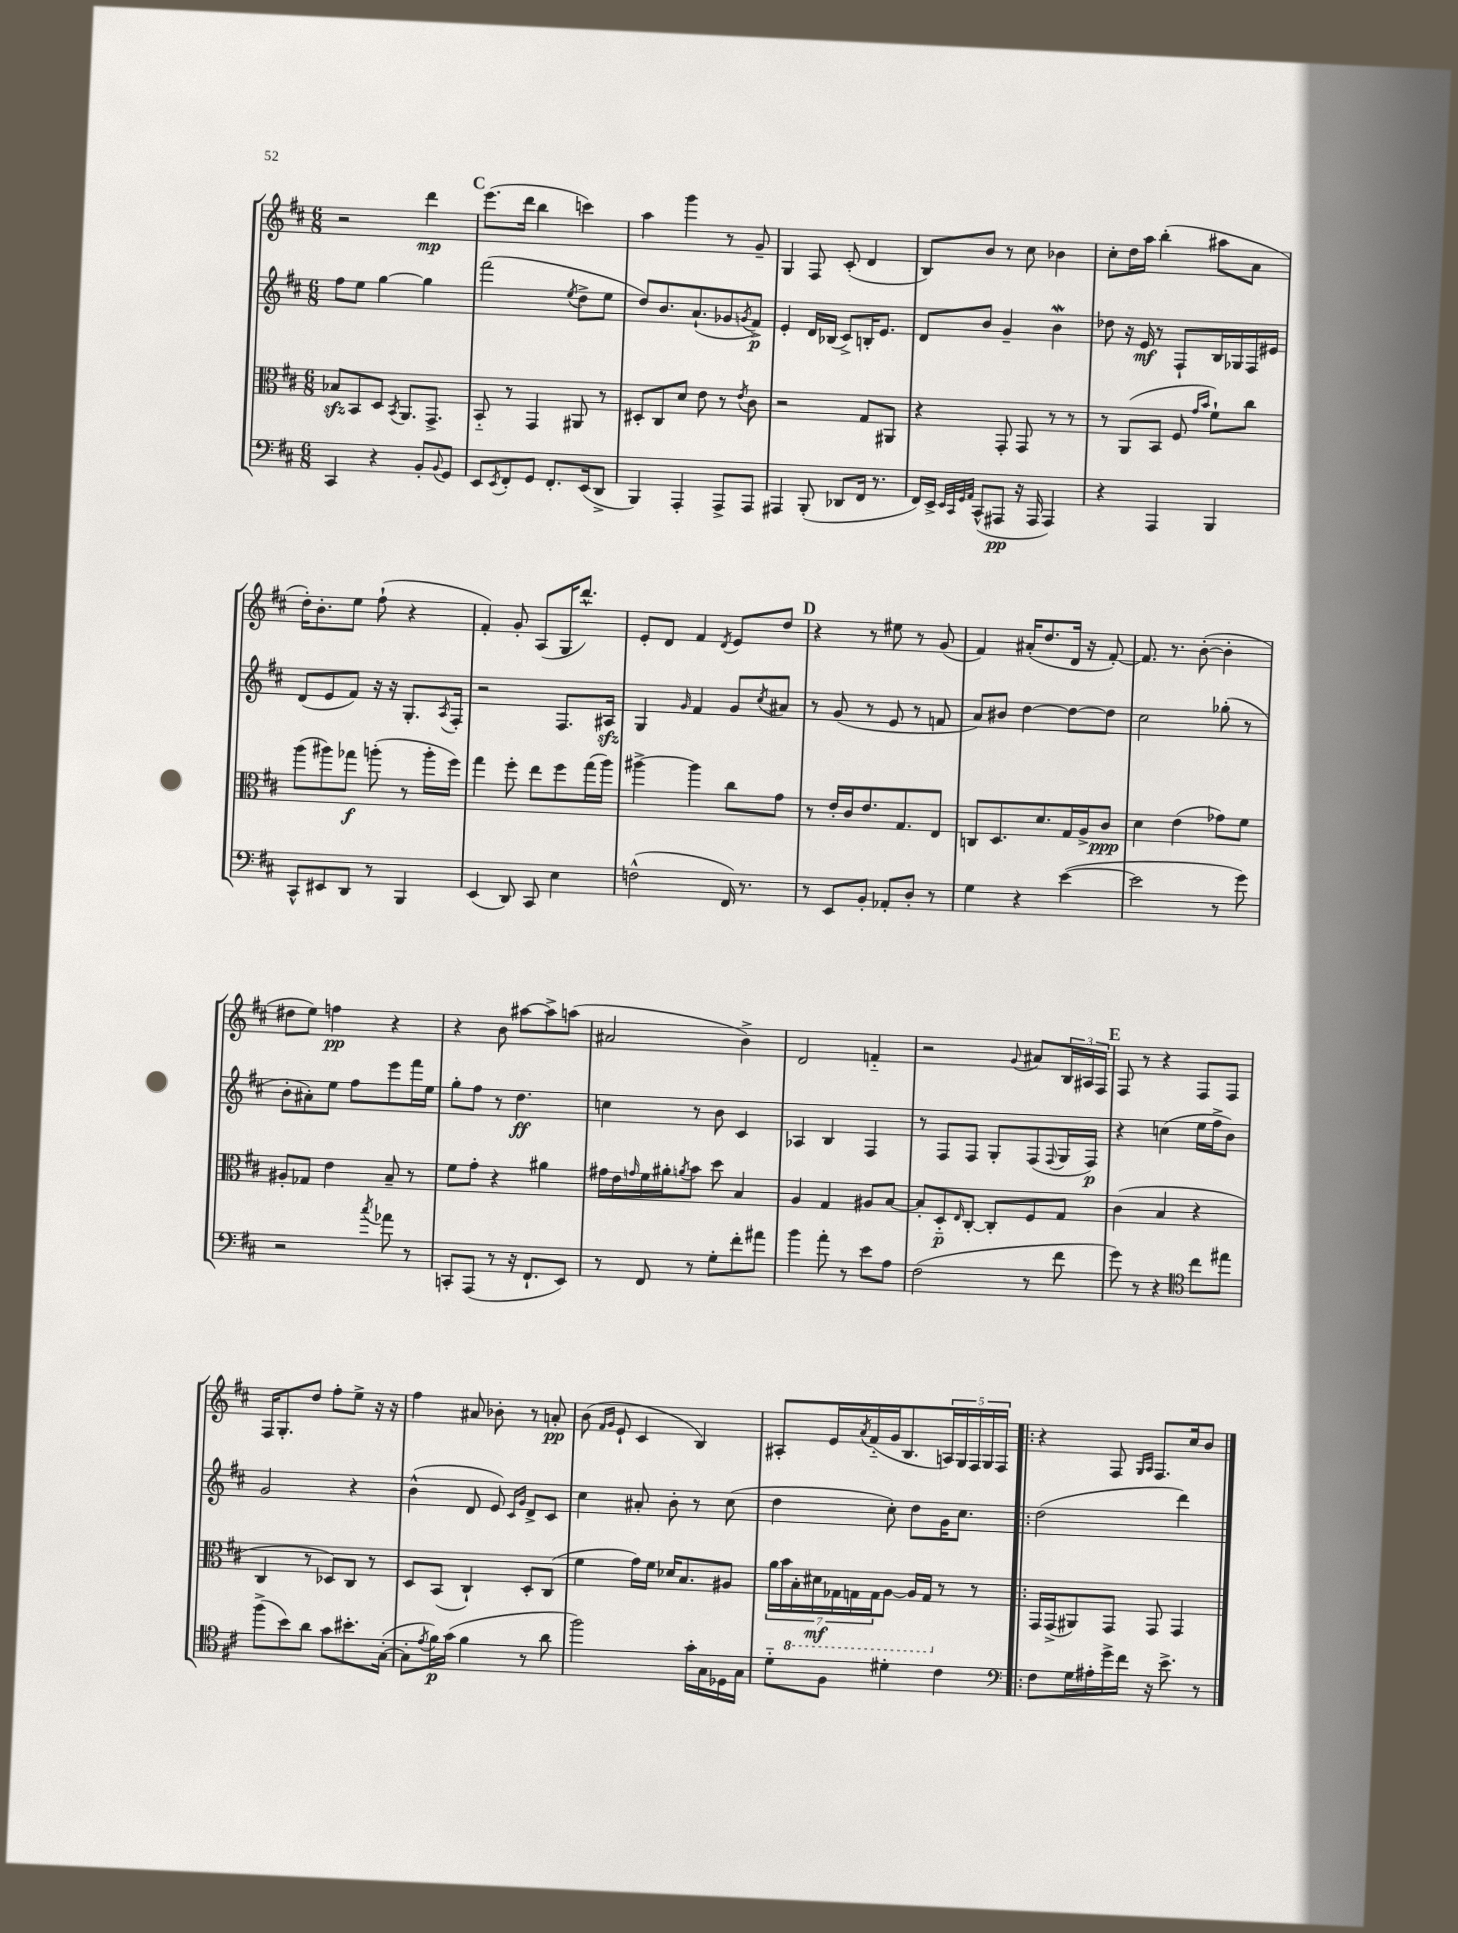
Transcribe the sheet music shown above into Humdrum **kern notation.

**kern	**kern	**kern	**kern
*staff4	*staff3	*staff2	*staff1
*clefF4	*clefC3	*clefG2	*clefG2
*k[f#c#]	*k[f#c#]	*k[f#c#]	*k[f#c#]
*M6/8	*M6/8	*M6/8	*M6/8
4CC#	8B-	8ff#	2r
.	8BB	8ee	.
4r	8D	[4gg	.
.	8qBB	.	.
.	8.AA	.	.
8BB'	.	4gg]	4ddd
.	8.GG^	.	.
8qqBB	.	.	.
8GG	.	.	.
=	=	=	=
8EE	8BB'~	(2fff#	(8.eee
8qEE	.	.	.
8FF#'	8r	.	.
.	.	.	16ddd
8GG	4GG	.	4bb
8.FF#'	.	.	.
.	.	8qee	.
.	8AA#	8dd^	4ccc)
(16EE	.	.	.
8DD^	8r	8ee	.
=	=	=	=
4BBB)	8D#'	8dd)	4aa
.	8C#	8.b	.
4AAA'	8d	.	4ggg
.	.	(8.a`	.
.	8e	.	.
8AAA^	8r	8g-	8r
.	8qe	8qg	.
8AAA	8c#	8f#^)	8g~
=	=	=	=
4AAA#	2r	4e'	4G
(8BBB'	.	16d	8F#
.	.	(16B-	.
8DD-	.	8c#^)	(8c#'
16FF#	8G	16B'	4d
8.r	.	8.e	.
.	8AA#	.	.
=	=	=	=
16FF#)	4r	8d	8B)
16EE^	.	.	.
32qqEE	.	.	.
32qqCC#	.	.	.
32qqGG	.	.	.
32qqAA	.	.	.
(8CC#^^	.	8b	8b
8AAA#	8GG'	4g~	8r
16r	8GG	.	8cc#
16AAA#	.	.	.
4AAA#)	8r	4b	4b-
.	8r	.	.
=	=	=	=
4r	8r	8dd-	8cc#'
.	(8AA	16r	16dd
.	.	16e	16aa
4AAA	8BB	8r	(4bb'
.	8F#	8F#`	.
.	16qqg	.	.
.	16qqb	.	.
4BBB	8f#`)	16B	8aa#
.	.	16G-	.
.	8cc#	16F#	8a
.	.	16e#	.
=	=	=	=
8CC#^^	(8aa	(8d	16dd')
.	.	.	8.b'
8EE#	8aa#)	8e	.
8DD	8gg-	8f#)	8ee
8r	(8aa'	16r	(8ff#`
.	.	16r	.
4BBB	8r	8.G'	4r
.	16aa'	.	.
.	.	8qA	.
.	16ff#)	16F#'	.
=	=	=	=
(4EE	4gg	2r	4f#')
8DD)	8ff#'	.	8g'
8CC#	8ee	.	(8A
4E	8ff#	8.F#	16G
.	.	.	8.ddd^^)
.	(16gg	.	.
.	16aa)	16A#	.
=	=	=	=
(2F^^	[4aa#^	4G	8e'
.	.	.	8d
.	.	16qqg	.
.	4aa#]	4f#	4f#
.	.	.	8qd
16FF#)	8cc#	8g	8e
8.r	.	.	.
.	.	8qcc#	.
.	8g	8a#	8dd
=	=	=	=
8r	8r	8r	4r
8EE	16e'	(8g	.
.	16c#	.	.
8BB'	8.e	8r	8r
8AA-'	.	8e	8ee#
.	8.G	.	.
8D'	.	8r	8r
8r	8E	8f	(8g
=	=	=	=
4G	8C	8a)	4f#)
.	8.D	8b#	.
4r	.	[4dd	(16a#'
.	8.d	.	8.dd
([4e	16G	8dd_	16d
.	16A^	.	16r
.	8c#	8dd]	[8f#')
=	=	=	=
2e]	4d	2cc#	8.f#]
.	.	.	8.r
.	(4e	.	.
.	.	.	([8b'
8r	8g-)	(8gg-'	4b']
8g)	8f#	8r	.
=	=	=	=
2r	8A#'	8b'	8dd#
.	8G-	8a#')	8ee)
.	4e	8ee	4ff
.	.	8ff#	.
8qcc#	.	.	.
8a-	8B~	8eee	4r
8r	8r	16fff#	.
.	.	16ee	.
=	=	=	=
8CC'	8f#	8gg'	4r
(8AAA	8g'	8ff#	.
8r	4r	8r	8b
16r	.	4.dd	[8aa#
8.FF#`	.	.	.
.	4a#	.	8aa#^]
8EE)	.	.	(8aa
=	=	=	=
8r	16g#	4cc	2a#
.	16e	.	.
.	16qqg	.	.
8FF#	16f#	.	.
.	16a#'	.	.
.	8qa	.	.
8r	8b	8r	.
8G'	8dd	8b	.
8f#'	4B	4c#	4b^)
8a#	.	.	.
=	=	=	=
4b	4A	4A-	2d
8a'	4G	4B	.
8r	.	.	.
8e	8A#	4F#	4f'~
8A	[8B	.	.
=	=	=	=
(2F#	8B']	8r	2r
.	8D'~	8F#	.
.	16qqE	.	.
.	[8C#'	8F#	.
.	8C#']	8G'	.
.	.	.	8qqg
8r	8F#	(8F#	8a#
.	.	8qqF#	.
8f#	8G	16G	24B
.	.	.	24A#
.	.	16F#)	.
.	.	.	24F#
=	=	=	=
8g)	(4c#	4r	8F#
8r	.	.	8r
4r	4B	(4cc	4r
*clefC4	*	*	*
8cc#	4r	16ee	8F#
.	.	16ff#^	.
8ee#	.	8b)	8F#
=	=	=	=
(8ff#^	4C#	2g	16F#
.	.	.	8.G'
8b)	.	.	.
8a	8r	.	8dd
8g	8D-)	.	8ff#'
8.b#'	8C#	4r	8ee^
.	8r	.	16r
([16G'	.	.	16r
=	=	=	=
8G']	8D	(4b^^	4ff#
8qe	.	.	.
16f#)	(8BB	.	.
(16g	.	.	.
4f#	4C#`)	8d	8a#
.	.	8e)	8b-'
.	.	16qqc#	.
.	.	16qqg	.
8r	8D'	8d^	8r
8a	(8C#	8c#	8a'
=	=	=	=
2ff#)	4f#	4cc#	(8b
.	.	.	16qqf#
.	.	.	16qqg
.	.	.	8e`
.	16g)	8a#'	4c#
.	16f#	.	.
.	16d-	8b'	.
.	8.B	.	.
16g'	.	8r	4B)
16G	.	.	.
16D-	8A#	(8cc#	.
16G	.	.	.
=	=	=	=
8d'~	28a	4dd	8A#'
.	28b	.	.
.	28BB'	.	.
.	28D#	.	.
8F#	.	.	16e
.	28GG-	.	.
.	28GG	.	.
.	.	.	8qa
.	.	.	(16f#'~
.	28GG	.	.
4d#'	[8AA	8cc#')	16g
.	.	.	8.B
.	16AA]	8dd	.
.	16GG	.	.
4c#	8r	16g	20A)
.	.	.	20G
.	.	8.cc#	.
.	.	.	20F#
.	8r	.	.
.	.	.	20G
.	.	.	20F#
=!|:	=!|:	=!|:	=!|:
*clefF4	*	*	*
8F#	16GG	(2dd	4r
.	(16GG^	.	.
16G	8AA#)	.	.
16A#'	.	.	.
16g^	8GG	.	8F#
16f#	.	.	.
.	.	.	16qqG
.	.	.	16qqA
16r	8GG	.	8.F#
8.e^	.	.	.
.	4GG	4ddd)	.
.	.	.	16cc#
8r	.	.	8b
==	==	==	==
*-	*-	*-	*-
